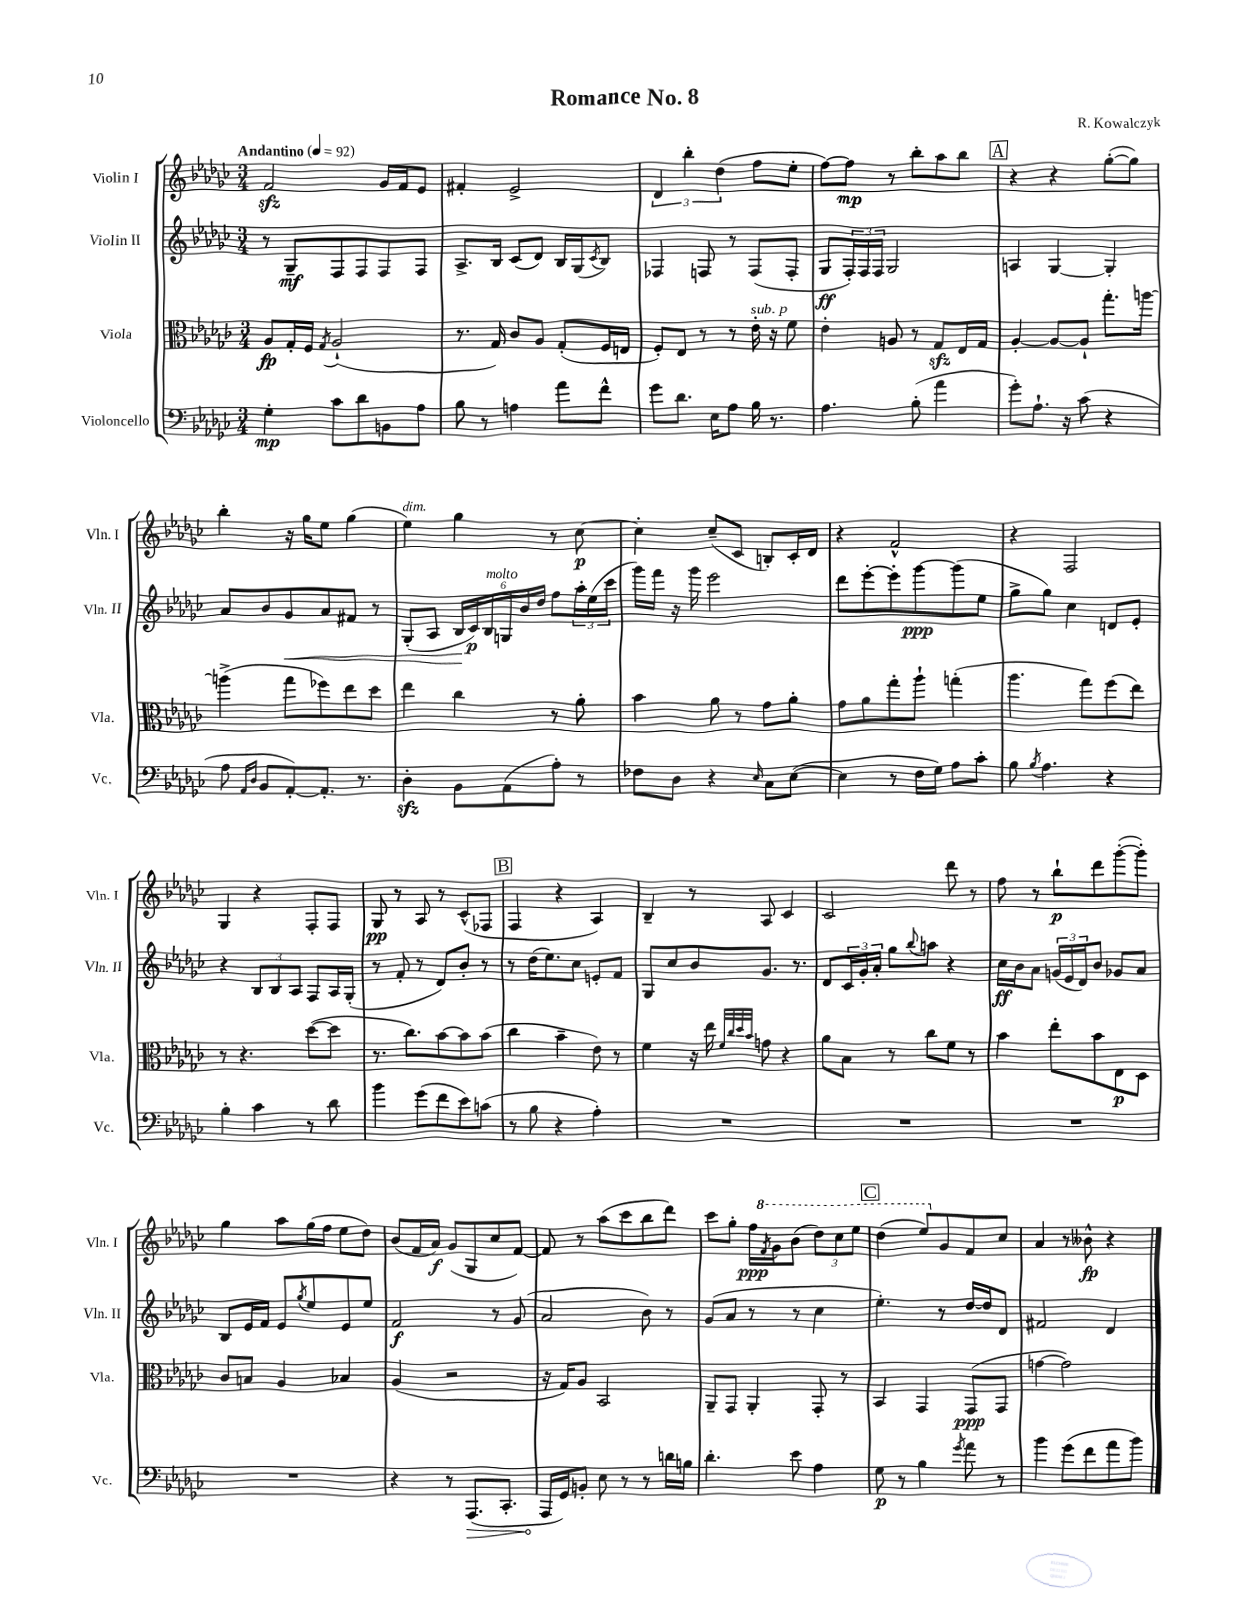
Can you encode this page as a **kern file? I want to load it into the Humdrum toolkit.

**kern	**kern	**kern	**kern
*staff4	*staff3	*staff2	*staff1
*clefF4	*clefC3	*clefG2	*clefG2
*k[b-e-a-d-g-c-]	*k[b-e-a-d-g-c-]	*k[b-e-a-d-g-c-]	*k[b-e-a-d-g-c-]
*M3/4	*M3/4	*M3/4	*M3/4
*MM92	*MM92	*MM92	*MM92
4G-'	8A-	8r	2f
.	16G-'	8G-~	.
.	16F	.	.
.	8qG-	.	.
8c-	(2A-`	8F	.
8d-	.	8F	.
8BB	.	8F	16g-
.	.	.	16f
8A-	.	8F	8e-
=	=	=	=
8B-	8.r	8.A-^	4f#'
8r	.	.	.
.	16G-)	16B-	.
4A	8c-	(8c-	2e-^
.	8A-	8d-)	.
8a-	(8G-'	16B-	.
.	.	(16G-	.
.	.	8qc-	.
8f^^	16F	8B-)	.
.	16E	.	.
=	=	=	=
8g-	8F')	4F-	6d-
8.d-	8E-	.	.
.	.	.	6bb-'
.	8r	8F	.
16E-	.	.	.
.	.	.	(6dd-
8A-	8r	8r	.
16B-	16e-'	(8F	8ff
8.r	16r	.	.
.	8f	8F'	8ee-'
=	=	=	=
4.A-	4e-'	8G-	[8ff)
.	.	24F')	8ff]
.	.	24F	.
.	.	24F	.
.	8A	2G-	8r
(8B-'	8r	.	8bb-'
4a-	8G-	.	8aa-
.	16E-	.	8bb-
.	16G-	.	.
=	=	=	=
8g-')	[4A-'	4A	4r
8.A-`	.	.	.
.	8A-_	[4G-	4r
16r	.	.	.
(8c-	8A-`]	.	.
4r	8.gg-'	4G-']	([8gg-'
.	.	.	8gg-])
.	[16aa	.	.
=	=	=	=
8A-	(4aa^]	8a-	4bb-'
16qqAA-	.	.	.
16qqD-	.	.	.
8BB-	.	8b-	.
[8AA-')	8gg-	8g-	16r
.	.	.	16gg-
8.AA-']	8ff-)	8a-	8ee-
.	8ee-	8f#	(4gg-
8.r	.	.	.
.	8dd-	8r	.
=	=	=	=
4D-'	4ee-	(8G-'	4ee-)
.	.	8A-	.
8BB-	4cc-	24B-	4gg-
.	.	24c-)	.
.	.	24B-	.
(8AA-	.	24G	.
.	.	24b-	.
.	.	24dd-	.
8A-')	8r	8ff	8r
8r	8a-'	24aa-'	[8cc-
.	.	(24ee-	.
.	.	24ccc-	.
=	=	=	=
8F-	4b-	16ggg-)	4cc-']
.	.	16fff	.
8D-	.	16r	.
.	.	16ggg-	.
4r	8a-	2eee-	(8cc-~
.	8r	.	8c-
16qqE-	.	.	.
8C-	8g-	.	8B')
([8E-	8a-'	.	16c-'
.	.	.	16d-
=	=	=	=
4E-]	8g-	8ddd-	4r
.	8a-	[8eee-'	.
8r	8gg-'	8eee-']	2f^^
16F	8aa-`	[8ggg-	.
16G-)	.	.	.
8A-	(4gg'	(8ggg-]	.
8c-'	.	8ee-	.
=	=	=	=
8B-	4.aa-	8gg-^	4r
8qB-	.	.	.
4.A-	.	8gg-)	.
.	.	4cc-	2F
.	8gg-)	.	.
4r	(8ff	8d	.
.	8ee-)	8e-'	.
=	=	=	=
4B-'	8r	4r	4G-
.	4.r	.	.
4c-	.	12B-	4r
.	.	12B-	.
.	.	12A-	.
8r	([8dd-	8F	8F'
8d-	8dd-]	16A-	8F
.	.	(16G-'	.
=	=	=	=
4b-	8.r	8r	8G-
.	.	8f'	8r
.	8.cc-)	.	.
(8g-	.	8r	8A-
8f	[8b-	8d-)	8r
8e-)	8b-]	8b-'	(8c-^^
(8c	(8b-	8r	8F-
=	=	=	=
8r	4cc-	8r	4F
8B-	.	(16dd-	.
.	.	8.ee-)	.
4r	4b-~	.	4r
.	.	8cc-	.
4A-')	8e-)	8e'	4A-)
.	8r	8f	.
=	=	=	=
2.r	4f	8G-	4B-~
.	.	8cc-	.
.	16r	8b-	8r
.	16ee-	.	.
.	32qqf	.	.
.	32qqcc-	.	.
.	32qqdd-	.	.
.	32qqb-	.	.
.	8g	8.g-	8A-
.	4r	.	4c-
.	.	8.r	.
=	=	=	=
2.r	8a-	8d-	2c-
.	8B-	24c-	.
.	.	24g-'	.
.	.	24a-'	.
.	8r	8gg-	.
.	.	8qqbb-	.
.	8cc-	8aa	.
.	8f	4r	8ddd-
.	8r	.	8r
=	=	=	=
2.r	4b-	16cc-	8ff
.	.	16b-	.
.	.	8a-	8r
.	8ee-'	(24g	8bb-`
.	.	24e-	.
.	.	24d-)	.
.	8b-	8b-	8ddd-
.	8E-	8g-	([8ggg-'
.	8D-	8a-	8ggg-'])
=	=	=	=
2.r	8c-	8B-	4gg-
.	8B	16e-	.
.	.	16f	.
.	4A-	8e-	8aa-
.	.	8qgg-	.
.	.	8ee-	(16gg-
.	.	.	16ff
.	4B-	8e-	8ee-
.	.	8ee-	8dd-)
=	=	=	=
4r	(4A-	2f	(8b-
.	.	.	16f
.	.	.	16a-)
8r	2r	.	(8g-
(8.AAA-	.	.	8G-
.	.	8r	8cc-
8.CC-'	.	.	.
.	.	(8g-	[8f)
=	=	=	=
16AAA-	16r	2a-	8f]
16GG-)	16G-)	.	.
8BB'	8A-	.	8r
8E-	2BB-	.	(8aa-
8r	.	.	8ccc-
8r	.	8b-)	8bb-
16d	.	8r	8ddd-)
16B	.	.	.
=	=	=	=
4.d-'	8AA-~	(8g-	8ccc-
.	8GG-	8a-	8gg-'
.	4AA-'	8r	16ff
.	.	.	8qff
.	.	.	16gg-
8e-	.	8r	(8bb-
4A-	8GG-'	4cc-	12ddd-)
.	.	.	12ccc-
.	8r	.	.
.	.	.	12eee-
=	=	=	=
8G-	4BB-	4.ee-')	(4ddd-
8r	.	.	.
4B-	4GG-	.	8eee-)
.	.	8r	8g-
8qg-	.	.	.
8a-	(8GG-	[16dd-	8f
.	.	16dd-]	.
8r	8GG-	8d-	8cc-
=	=	=	=
4b-	[4g	2f#	4a-
(8g-	2g])	.	8r
8f	.	.	8b--^^
8a-	.	4d-	4r
8b-)	.	.	.
==	==	==	==
*-	*-	*-	*-
